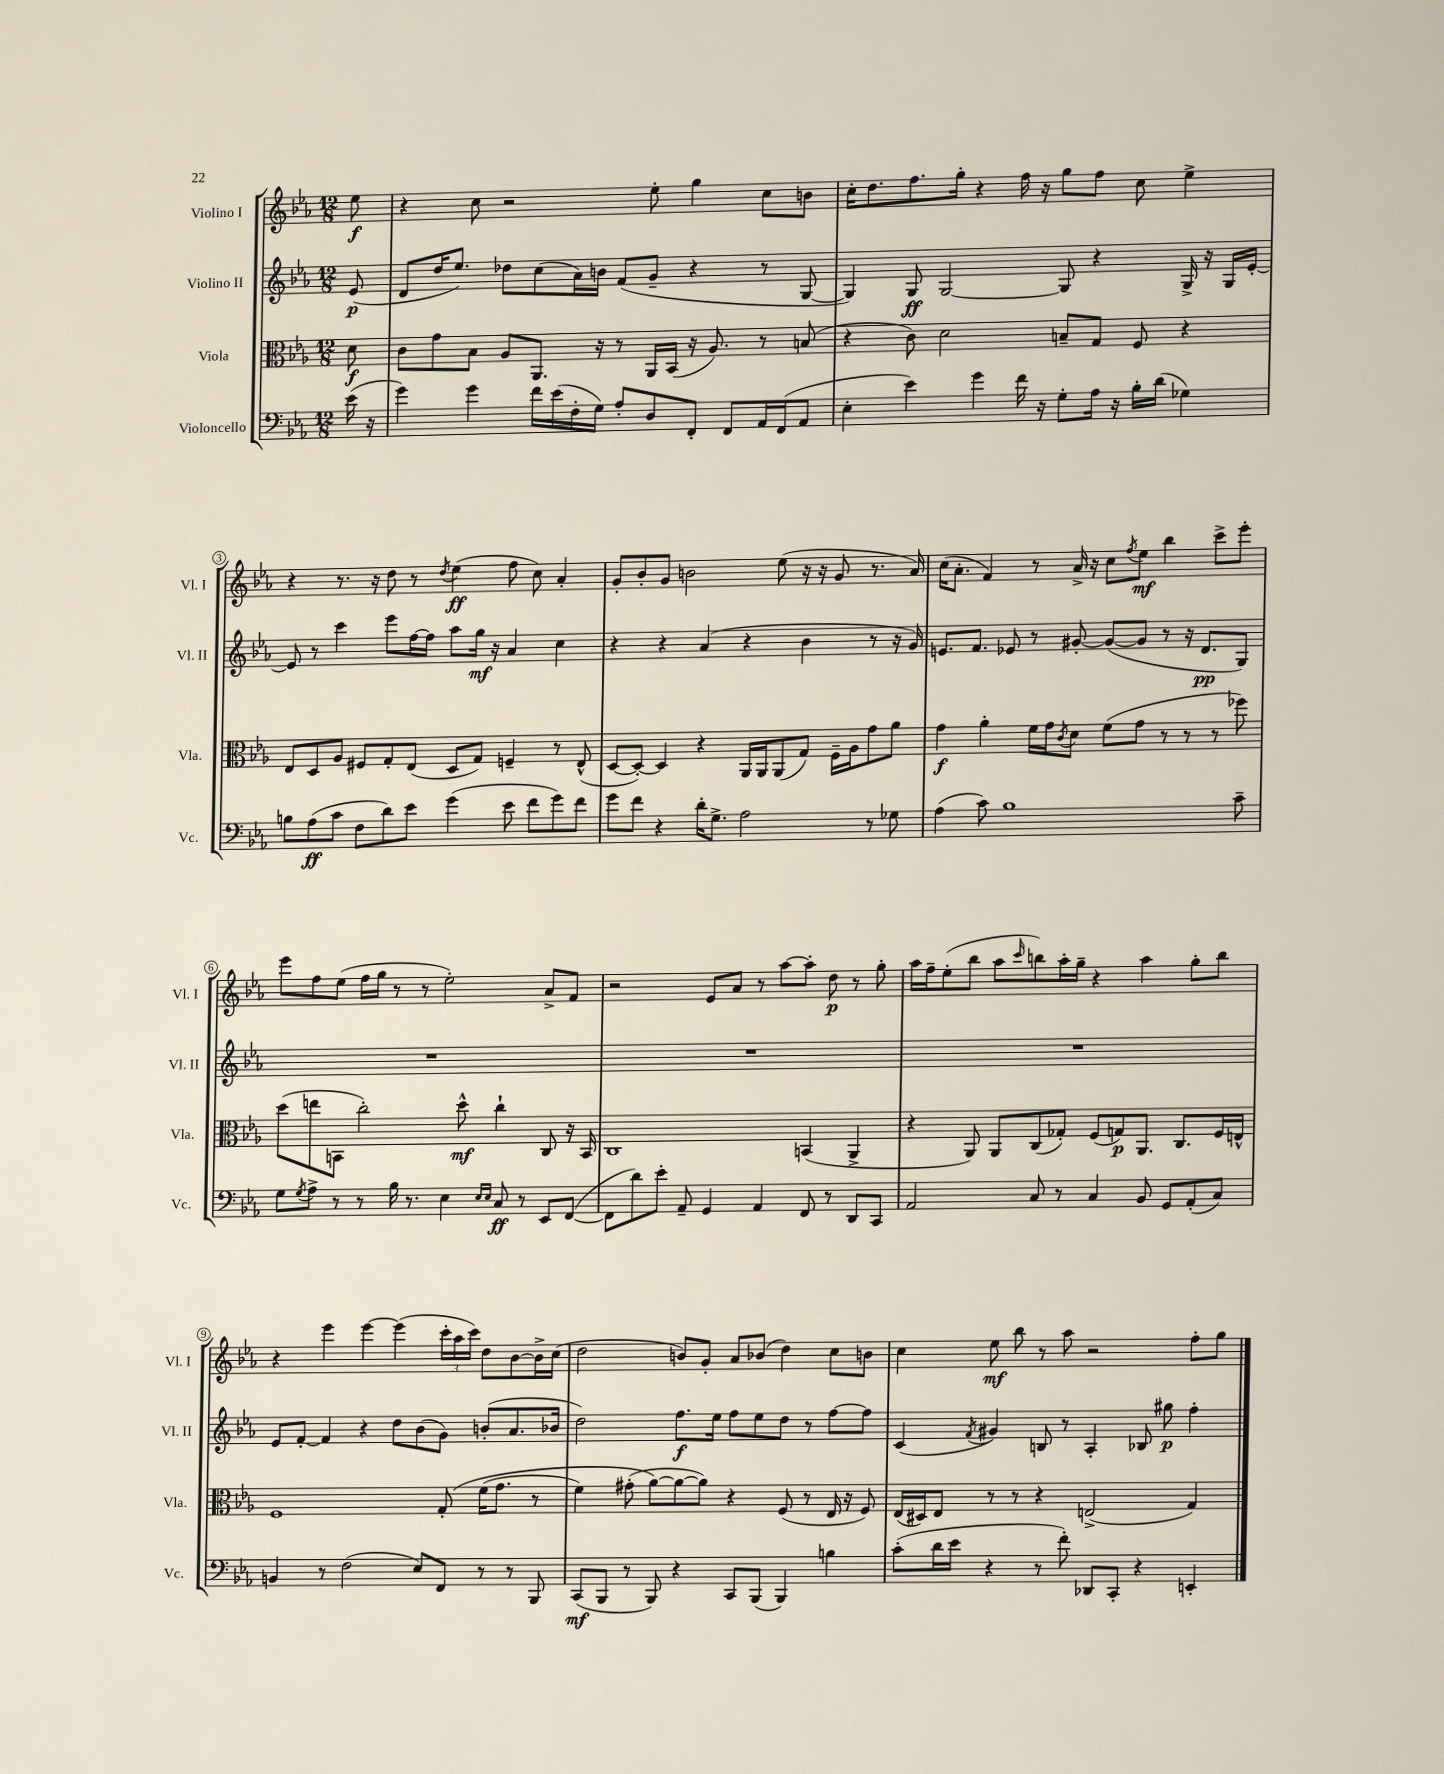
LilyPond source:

<<
\new StaffGroup <<
\new Staff = "s0" \with { instrumentName = "Violino I" shortInstrumentName = "Vl. I" } {
    \clef treble \key ees \major \numericTimeSignature \time 12/8 \partial 8
    ees''8\f |
    r4 c''8 r2 ees''8-. g''4 c''8 b'8 |
    c''16-. d''8. f''8. g''16-. r4 f''16 r16 g''8 f''8 c''8 ees''4-> |
    r4 r8. r16 d''8 r8 \acciaccatura { d''8 } ees''4\ff( f''8 c''8) aes'4-. |
    g'8-. bes'8-. g'8 b'2 ees''8( r16 r16 g'8 r8. aes'16) |
    c''16( aes'8.-. f'4) r8 aes'16-> r16 c''8 \acciaccatura { f''8 } ees''8\mf bes''4 c'''8-> ees'''8-. |
    ees'''8 f''8 ees''8( f''16 g''16 r8 r8 ees''2-.) aes'8-> f'8 |
    r2 ees'8 aes'8 r8 aes''8~ aes''8-. d''8\p r8 g''8-. |
    aes''16 f''16-- ees''8-.( bes''8 aes''8 \grace { c'''16 } b''8) aes''16-. g''16-- r4 aes''4 g''8-. b''8 |
    r4 ees'''4 ees'''4~ ees'''4( \tuplet 3/2 { c'''16-. aes''16 c'''16) } d''8 bes'8~ bes'16-> c''16( |
    d''2 b'8) g'8-. aes'8 bes'8( d''4) c''8 b'8 |
    c''4 ees''8\mf bes''8 r8 aes''8 r2 f''8-. g''8 \bar "|." |
}
\new Staff = "s1" \with { instrumentName = "Violino II" shortInstrumentName = "Vl. II" } {
    \clef treble \key ees \major \numericTimeSignature \time 12/8 \partial 8
    ees'8\p( |
    d'8 d''16 ees''8.) des''8 c''8( aes'16) b'16 f'8( g'8-- r4 r8 g8~ |
    g4) g8\ff g2~ g8 r4 g16-> r16 g16 ees'16~-. |
    ees'8 r8 c'''4 ees'''8 f''16~ f''16 aes''8 g''16\mf r16 aes'4 c''4 |
    r4 r4 aes'4( r4 bes'4 r8 r16 g'16) |
    e'8. f'8. ees'8 r8 gis'8~-. gis'8~( gis'8 r8 r16 d'8.\pp g8) |
    R1. |
    R1. |
    R1. |
    ees'8 f'8~-. f'4 r4 d''8 bes'8( g'8) b'8-.( aes'8. bes'16 |
    d''2) f''8.\f ees''16 f''8 ees''8 d''8 r8 f''8~ f''8 |
    c'4( \acciaccatura { f'8 } gis'4) b8 r8 aes4-. bes8 gis''8\p f''4-. \bar "|." |
}
\new Staff = "s2" \with { instrumentName = "Viola" shortInstrumentName = "Vla." } {
    \clef alto \key ees \major \numericTimeSignature \time 12/8 \partial 8
    d'8\f |
    c'8 g'8 bes8 aes8 aes,8. r16 r8 aes,16 bes,16( r16 aes8.) r8 b8( |
    r4 c'8) d'2 b8-- g8 f8 r4 |
    ees8 d8 aes8 fis8 g8-. ees8( d8 g8) f4-- r8 ees8-^( |
    d8~ d8~-.) d4 r4 aes,16 aes,16 aes,8( g8) f16-- aes16 g'8 aes'8 |
    g'4\f aes'4-. f'16 g'16 \acciaccatura { c'8 } d'8 f'8( g'8 r8 r8 r8 fes''8) |
    d''8( e''8 b,8 c''2-.) d''8-^\mf c''4-! c8 r16 b,16 |
    c1 b,4( aes,4-> |
    r4 aes,8) aes,8 c8( ges8-.) f8( g8\p) aes,8. c8. f16 e16-^ |
    f1 g8-.\( f'16( g'8. r8 |
    f'4) gis'8-.( aes'8~\) aes'8~ aes'8) r4 f8( r8 ees16 r16 f8) |
    ees16( dis16) ees8 r8 r8 r4 e2->( g4) \bar "|." |
}
\new Staff = "s3" \with { instrumentName = "Violoncello" shortInstrumentName = "Vc." } {
    \clef bass \key ees \major \numericTimeSignature \time 12/8 \partial 8
    ees'16( r16 |
    g'4) g'4 f'16 ees'16( f16-. g16) aes8-. d8 f,8-. f,8 aes,16 f,16( aes,8 |
    ees4-. ees'4) g'4 f'16 r16 g8-. aes16 r16 bes16-. d'16( ges4) |
    b8 aes8\ff( c'8 f8 d'8) ees'8 g'4( ees'8 f'8 g'8) f'8 |
    g'8 f'8 r4 d'16-. g8.-> aes2 r8 ges8 |
    aes4( c'8) bes1 c'8-- |
    g8 \acciaccatura { g8 } aes8-> r8 r8 bes16 r8. ees4 \grace { ees16 ees16 } c8\ff r8 ees,8 f,8~( |
    f,8 d'8) ees'8-. aes,8-- g,4 aes,4 f,8 r8 d,8 c,8 |
    aes,2 c8 r8 c4 bes,8 g,8 aes,8-.( c8) |
    b,4 r8 f2( ees8) f,8 r8 r8 bes,,8 |
    c,8\mf( bes,,8 r8 bes,,8) r4 c,8 bes,,8( bes,,4) b4 |
    c'8-.( d'16 ees'16 r4 r8 f'8-.) des,8 c,8-. r4 e,4-. \bar "|." |
}
>>
>>
\layout { \context { \Score \override BarNumber.stencil = #(make-stencil-circler 0.1 0.3 ly:text-interface::print) } }
